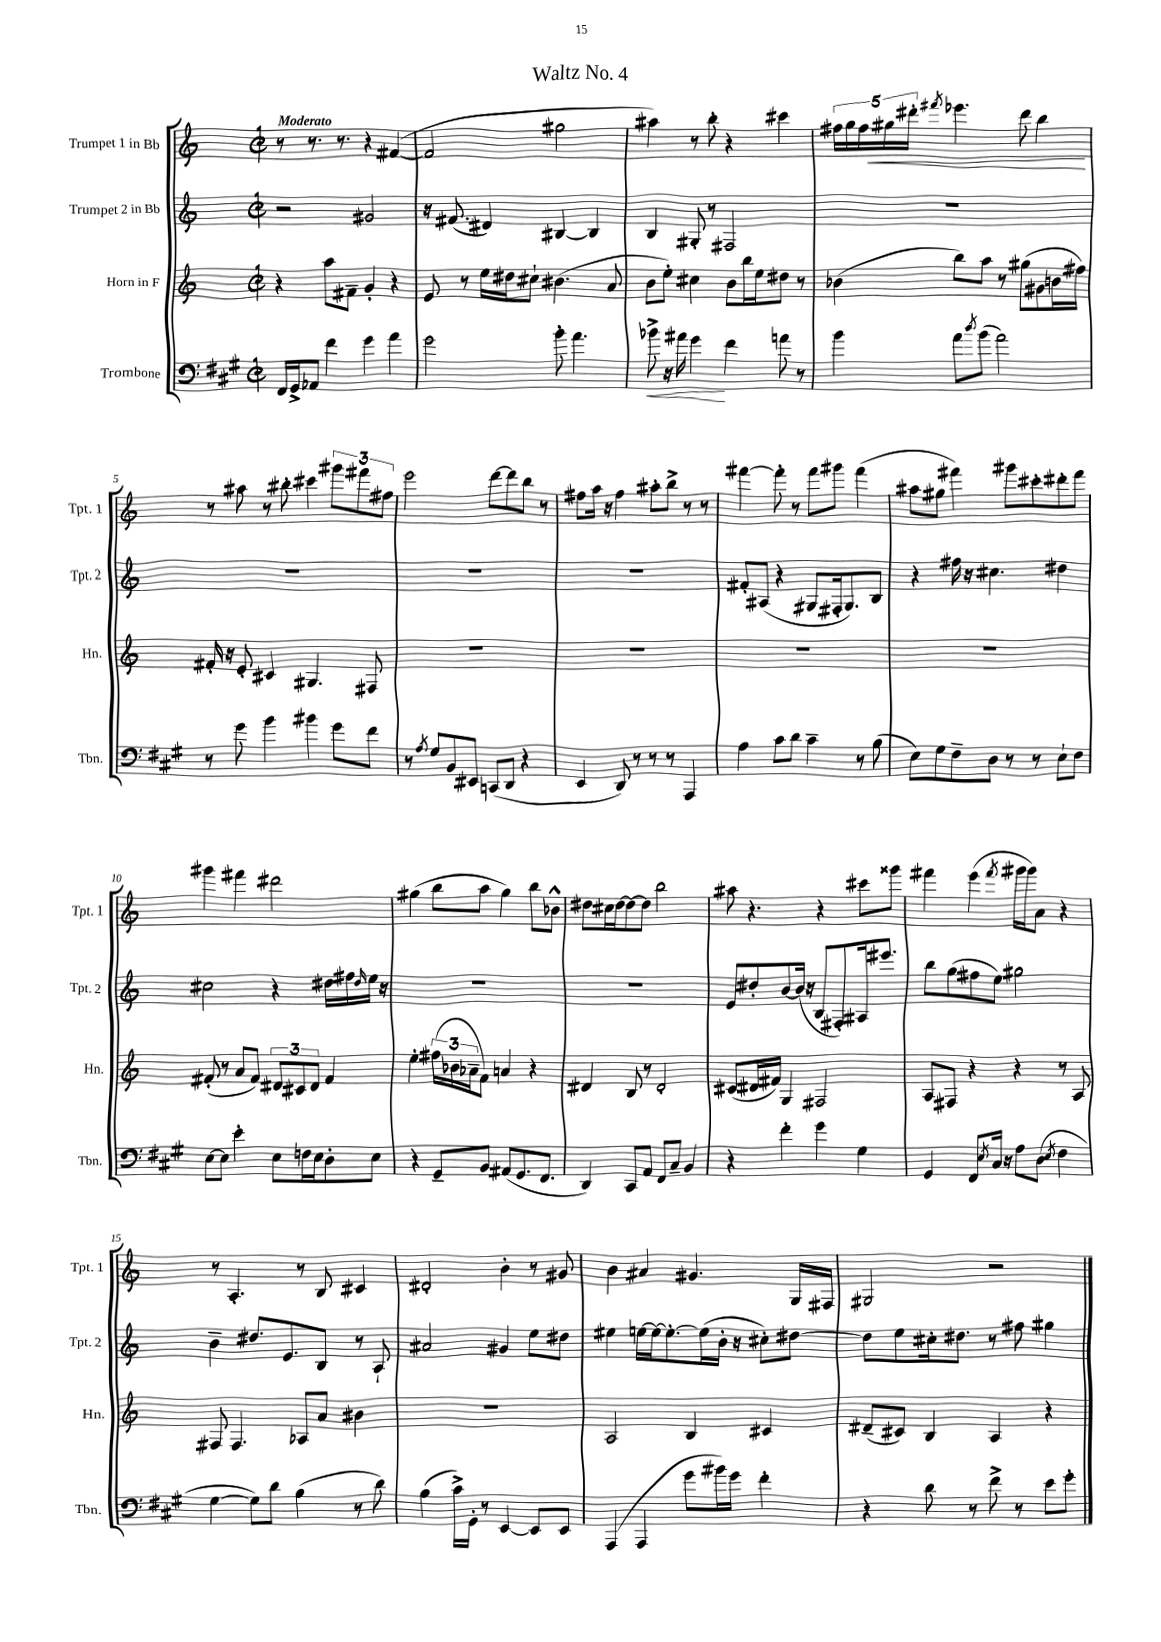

**kern	**kern	**kern	**kern
*staff4	*staff3	*staff2	*staff1
*clefF4	*clefG2	*clefG2	*clefG2
*k[f#c#g#]	*k[]	*k[]	*k[]
*M2/2	*M2/2	*M2/2	*M2/2
*met(c|)	*met(c|)	*met(c|)	*met(c|)
16FF#	4r	2r	8r
16GG#^	.	.	.
8AA-	.	.	8.r
4f#	8aa	.	.
.	.	.	8.r
.	8f#~	.	.
4g#	4g'	2g#	4r
4a	4r	.	([4f#
=	=	=	=
2g#	8e	16r	2f#]
.	.	(8.f#	.
.	8r	.	.
.	16ee	4d#)	.
.	16dd#	.	.
.	8cc#`	.	.
8b'	(4.b#	[4B#	2gg#
4.a	.	.	.
.	.	4B#]	.
.	8a	.	.
=	=	=	=
8b-^	8b	4B	4aa#)
16r	8ee')	.	.
16a#	.	.	.
4g#	4cc#	8G#'	8r
.	.	8r	8bb'
4f#	8b	2F#	4r
.	16bb	.	.
.	16ee	.	.
8a	8dd#	.	4ccc#
8r	8r	.	.
=	=	=	=
4b	(4b-	1r	20ff#
.	.	.	20gg
.	.	.	20ff#
.	.	.	20gg#
.	.	.	20ddd#'
.	.	.	8qfff#
8a	8bb)	.	4.eee-
8qdd	.	.	.
(8b	8aa	.	.
2a)	8r	.	.
.	(8gg#	.	8ddd#
.	8g#	.	4bb
.	16b	.	.
.	16ff#)	.	.
=	=	=	=
8r	16f#'	1r	8r
.	16r	.	.
8g#	8e'	.	8aa#
4b	4c#	.	8r
.	.	.	8bb#'
4b#	4.G#	.	4ccc#
8g#	.	.	12ggg#
.	.	.	12fff#
8f#	8F#	.	.
.	.	.	12ff#
=	=	=	=
8r	1r	1r	2eee
8qA	.	.	.
8G#	.	.	.
8BB	.	.	.
8EE#	.	.	.
(8CC	.	.	[8ddd
8DD	.	.	8ddd]
4r	.	.	8bb
.	.	.	8r
=	=	=	=
4EE	1r	1r	8ff#
.	.	.	16aa
.	.	.	16r
8DD)	.	.	4ff#
8r	.	.	.
8r	.	.	8aa#'
8r	.	.	8bb^
4AAA	.	.	8r
.	.	.	8r
=	=	=	=
4A	1r	8f#'	[4fff#
.	.	(8A#	.
8c#	.	4r	8fff#']
8d	.	.	8r
4c#~	.	8G#	8fff#
.	.	16F#'	8ggg#
.	.	8.G#)	.
8r	.	.	(4fff#
(8B	.	8B	.
=	=	=	=
8E)	1r	4r	8aa#
8G#	.	.	8gg#
8F#~	.	16ff#	4fff#)
.	.	16r	.
8D	.	4.cc#	.
8r	.	.	8ggg#
8r	.	.	8ccc#'
8E`	.	4dd#	8ddd#'
8F#	.	.	8fff#
=	=	=	=
[8E	(8f#'	2cc#	4ggg#
8E]	8r	.	.
4e'	8a	.	4fff#
.	8f#)	.	.
8E	12d#	4r	2ddd#
.	12c#	.	.
16F	.	.	.
.	12d#	.	.
16E	.	.	.
8D'	4f#	16dd#	.
.	.	16ff#	.
.	.	16qqdd#	.
8E	.	16ee	.
.	.	16r	.
=	=	=	=
4r	4ee'	1r	(4gg#
8GG#~	(24ff#	.	8bb
.	24b-	.	.
.	24a-~	.	.
8BB	8f)	.	8aa
(8AA#	4a	.	4gg#)
8.GG#	.	.	.
.	4r	.	8bb
8.FF#	.	.	.
.	.	.	8b-^^
=	=	=	=
4DD)	4d#	1r	8dd#
.	.	.	16cc#
.	.	.	[16dd#
8CC#	8B	.	8dd#_
8AA	8r	.	8dd#]
8FF#	2d#'	.	2bb
8C#~	.	.	.
4BB	.	.	.
=	=	=	=
4r	(8c#	8e	8aa#
.	16d#	8dd#'	4.r
.	16f#)	.	.
4f#'	4G	[8b	.
.	.	(16b]	.
.	.	16r	.
4g#	2F#	8B	4r
.	.	8F#')	.
4G#	.	16A#	8ccc#
.	.	8.eee#	.
.	.	.	8ggg##
=	=	=	=
4GG#	8A	8bb	4fff#
.	8F#	(8gg	.
8FF#	4r	8ff#	(4eee
8qE	.	.	.
16C#	.	8ee)	.
16r	.	.	.
.	.	.	8qfff#
8A	4r	2gg#	16ggg#
.	.	.	16ggg#)
(8D	.	.	8a
8qE	.	.	.
4F#	8r	.	4r
.	8A	.	.
=	=	=	=
[4G#	8F#	4b~	8r
.	4.F#	.	4.A'
8G#])	.	8.dd#	.
8d	.	.	.
.	.	8.e	.
(4B	8A-	.	8r
.	8a	8B	8B
8r	4b#	8r	4c#
8d)	.	8A`	.
=	=	=	=
(4B	1r	2a#	2d#'
16c#^)	.	.	.
16GG#'	.	.	.
8r	.	.	.
[4EE	.	4g#	4b'
8EE]	.	8ee	8r
8EE	.	8dd#	8g#
=	=	=	=
(4AAA	2A	4ee#	4b
4AAA	.	[16ee	4a#
.	.	16ee_	.
.	.	8.ee'_	.
8g#	4B	.	4.g#
.	.	(16ee]	.
16b#)	.	16b'	.
16g#	.	16r	.
4f#'	4c#	8cc#')	.
.	.	[8dd#	16G
.	.	.	16F#
=	=	=	=
4r	(8d#~	8dd#]	2G#
.	8c#)	8ee	.
8d	4B	16cc#'	.
.	.	8.dd#	.
8r	.	.	.
8f#^	4A	8r	2r
8r	.	8ff#	.
8e	4r	4gg#	.
8g#'	.	.	.
==	==	==	==
*-	*-	*-	*-
